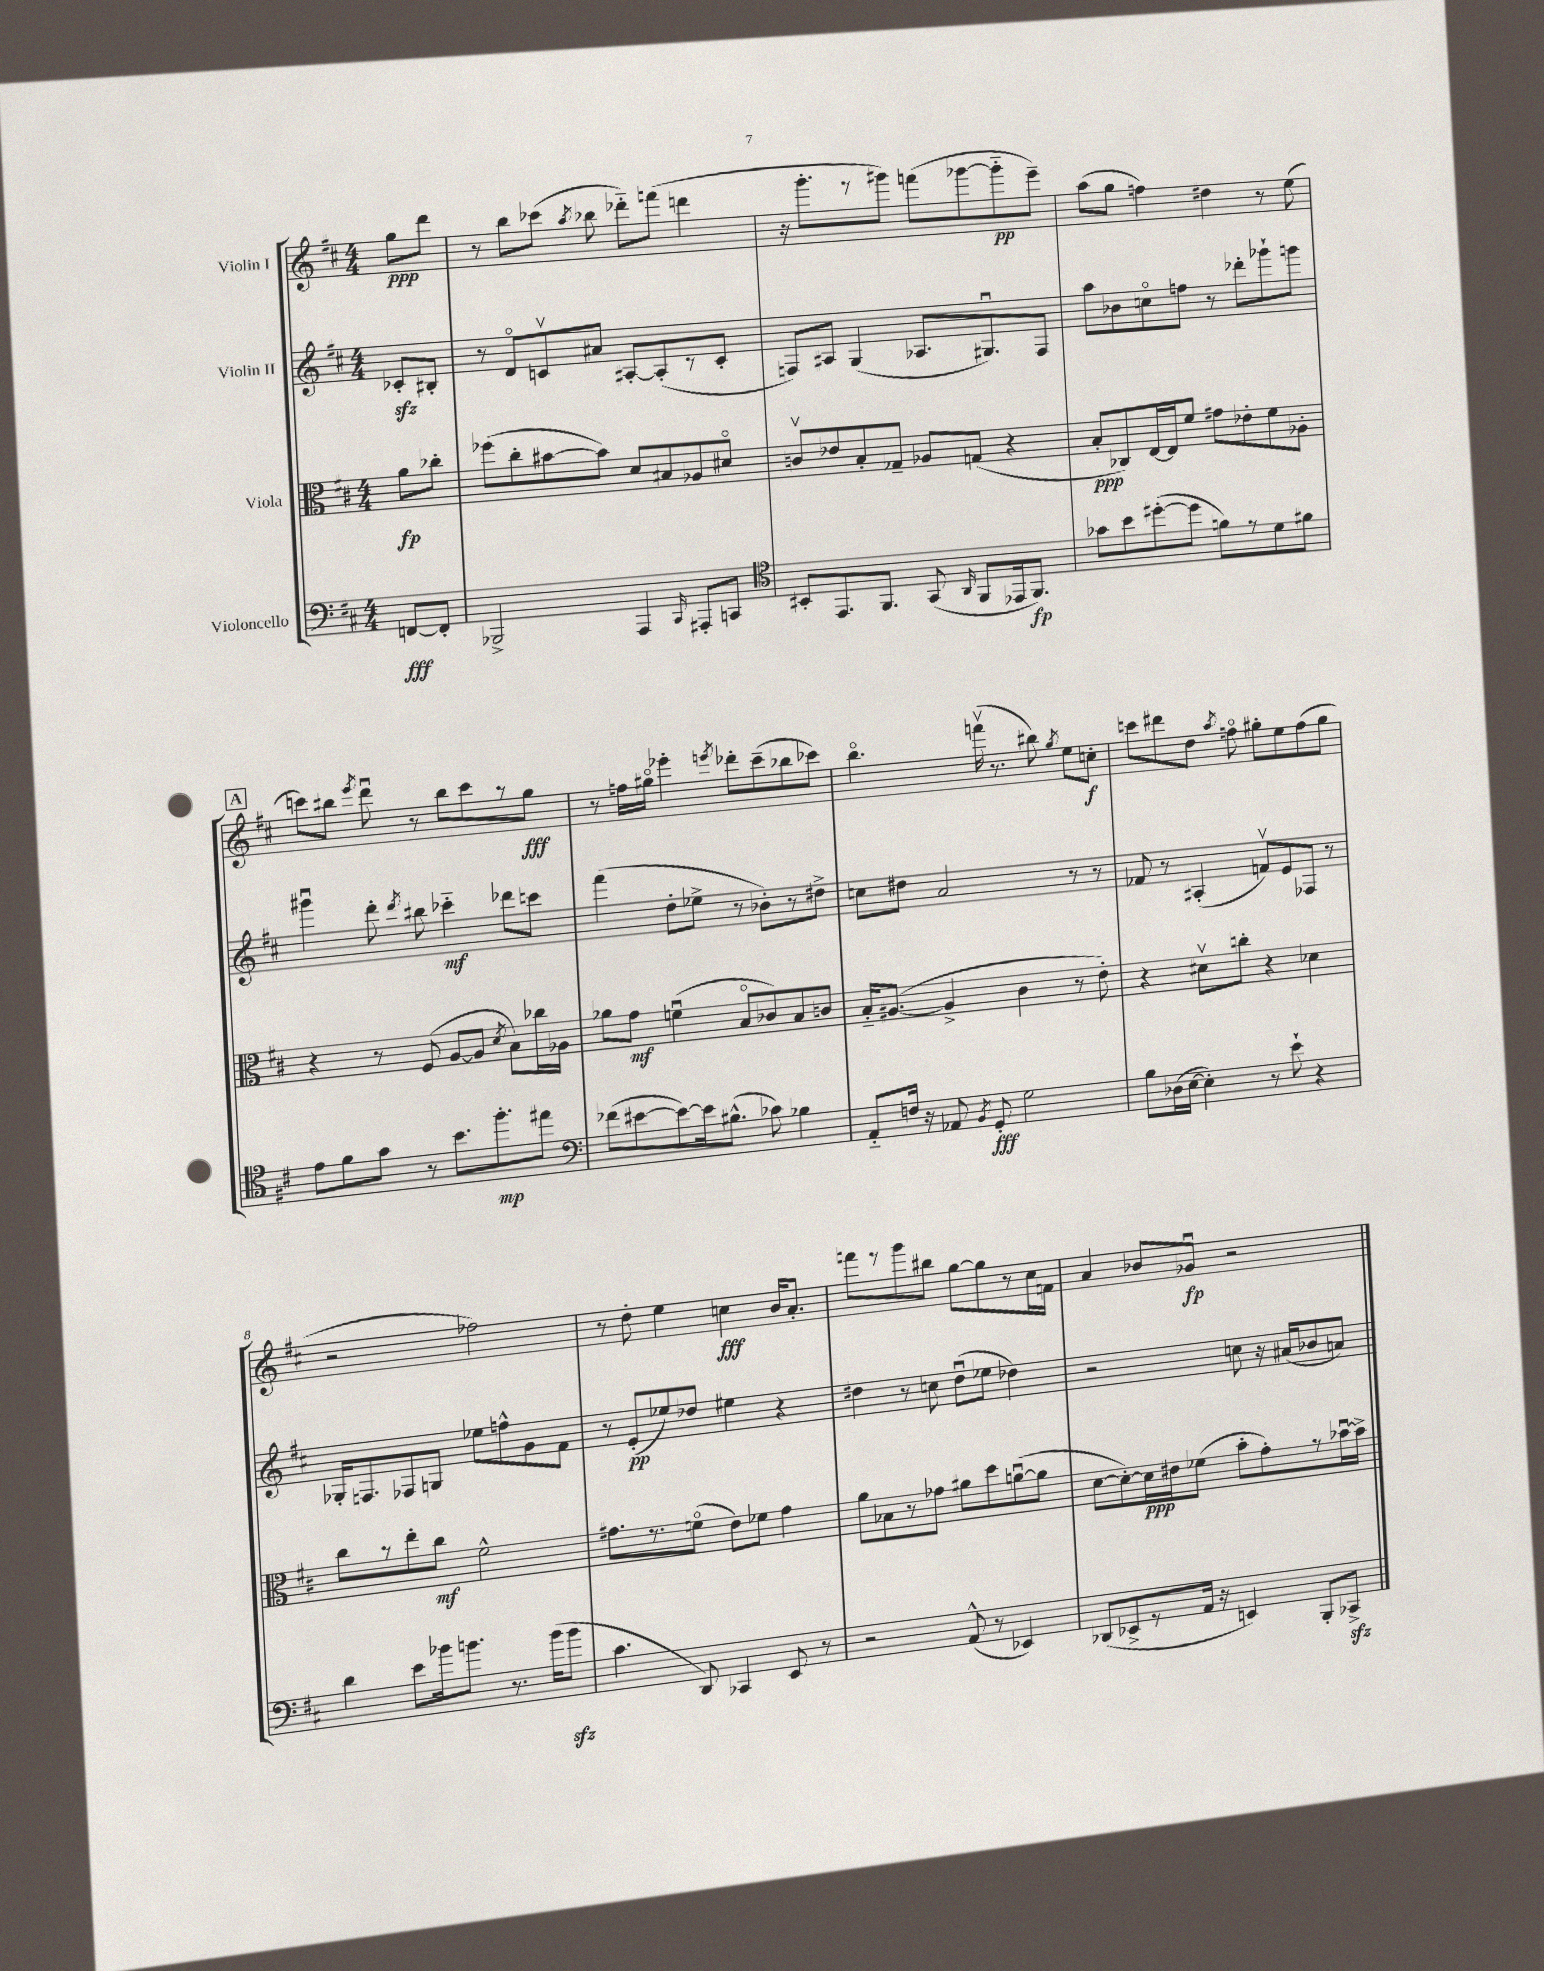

**kern	**kern	**kern	**kern
*staff4	*staff3	*staff2	*staff1
*clefF4	*clefC3	*clefG2	*clefG2
*k[f#c#]	*k[f#c#]	*k[f#c#]	*k[f#c#]
*M4/4	*M4/4	*M4/4	*M4/4
[8FF	8a	8c-'	8gg
8FF']	8cc-'	8B#'	8ddd
=	=	=	=
2BBB-^	(8ff-	8r	8r
.	8cc#'	8do	8bb
.	[8b#	8cv	(8ccc-
.	.	.	8qaa
.	8b#])	8a#	8bb-
4AAA	8d	[8A#'	8ddd-'~)
.	8B#	(8A#']	(8fff
16qqCC#	.	.	.
8AAA#'	8A-	8r	4ddd
8CC	8d#o	8c'	.
=	=	=	=
*clefC4	*	*	*
8BB#'	8cv	8F)	16r
.	.	.	8.ggg'
8.EE	8e-	8A#	.
.	8B'	(4G	8r
8.FF#	.	.	.
.	8G-~	.	8ggg#)
(8GG	8A-	8.A-	(8fff
16qqAA	.	.	.
8FF#	(8G	.	[8ggg-
.	.	8.G#u)	.
16EE-	4r	.	8ggg-'~]
8.FF#)	.	.	.
.	.	8F	8eee~)
=	=	=	=
8g-	8B'	8aa	(8aa
8b	8C-)	8b-	8gg
([8dd#'	[16E	8cco	4ff)
.	16E]	.	.
8dd#]	8f#	8ff	.
8f)	8g#	8r	4dd#
8r	8e-'	8ddd-'	.
8d	8f#	8ggg-`	8r
8f#	8A-'	8ggg	(8ee
=	=	=	=
8e	4r	4ggg#u	8ccc)
8f#	.	.	8bb#
.	.	.	8qeee
8g	8r	8ddd'	8dddu
.	.	8qddd	.
8r	(8F#	8bb#	8r
8.b	[8A	4ccc-'~	8bb#
.	8A]	.	8ccc
8.ff#'	.	.	.
.	8qd	.	.
.	8B)	8ddd-	8r
8ee#	16cc-	8ccc	8gg
.	16A-	.	.
=	=	=	=
*clefF4	*	*	*
(8f-	8a-	(4fff#	8r
[8e#	8g	.	16ff
.	.	.	16gg#o
8e#_)	(4fu	8dd'	4eee-'
16e#]	.	8ee-^	.
(8.B#^^	.	.	.
.	.	.	8qeee
.	8Bo	8r	8ddd-'
8c-)	8c-)	8b-')	(8ccc#~
4B-	8B	8r	8bb-
.	8c	8dd#^	8ccc-)
=	=	=	=
8AA'~	16B'~	8cc	4.bbo
.	([8.A#	.	.
16F	.	8dd#	.
16r	.	.	.
8AA-	4A#^]	2a	.
8qBB	.	.	.
8GG'	.	.	(16fffv
.	.	.	8.r
2G	4c#	.	.
.	.	.	8bb#)
.	.	.	8qgg
.	8r	8r	8ee
.	8e')	8r	8cc'
=	=	=	=
8B	4r	8f-	8ccc
(16D-	.	8r	8ddd#
[16E	.	.	.
4E'])	8d#v	(4A#'	8dd
.	.	.	8qaa
.	8cc'	.	8ffo
8r	4r	8fv)	8gg#'
8e`	.	8e	8ee
4r	4d-	8F-	(8ff
.	.	8r	8gg#
=	=	=	=
4d	8cc#	16G-'	2r
.	.	8.F	.
.	8r	.	.
8e	8ee'	8F-	.
16b-	8cc#	8G	.
8.b	.	.	.
.	2f#^^	8ee-	2ff-)
8.r	.	8ff^^	.
.	.	8g	.
(16b	.	.	.
8b	.	8f#	.
=	=	=	=
4.c#	8.g#	8r	8r
.	.	(8e'	8dd'
.	8.r	.	.
.	.	8ee-)	4ee
8DD)	(8fo	8dd-	.
4CC-	8e)	4ee#	4cc
.	8f-	.	.
8EE	4g#	4r	16b
.	.	.	8.a'
8r	.	.	.
=	=	=	=
2r	8a	4dd#	8fff
.	8B-	.	8r
.	8r	8r	8ggg
.	8g-	8cc	8bb#
(8AA^^	8a#	(8dd#u	[8gg
8r	8dd	8ee-	8gg]
4EE-)	([8au	4dd-)	8r
.	8a]	.	16cc#
.	.	.	16f
=	=	=	=
(8DD-	[8d	2r	4a
8EE-^	8d'_)	.	.
8r	16d]	.	8b-
.	16e#	.	.
16AA	(8f-	.	8g-u
16r	.	.	.
4EE)	8b'	8cc	2r
.	8g')	16r	.
.	.	(16a#	.
8BBB'	8r	8b-	.
8CC-^	[16b-u	8a)	.
.	16b-^]	.	.
==	==	==	==
*-	*-	*-	*-
